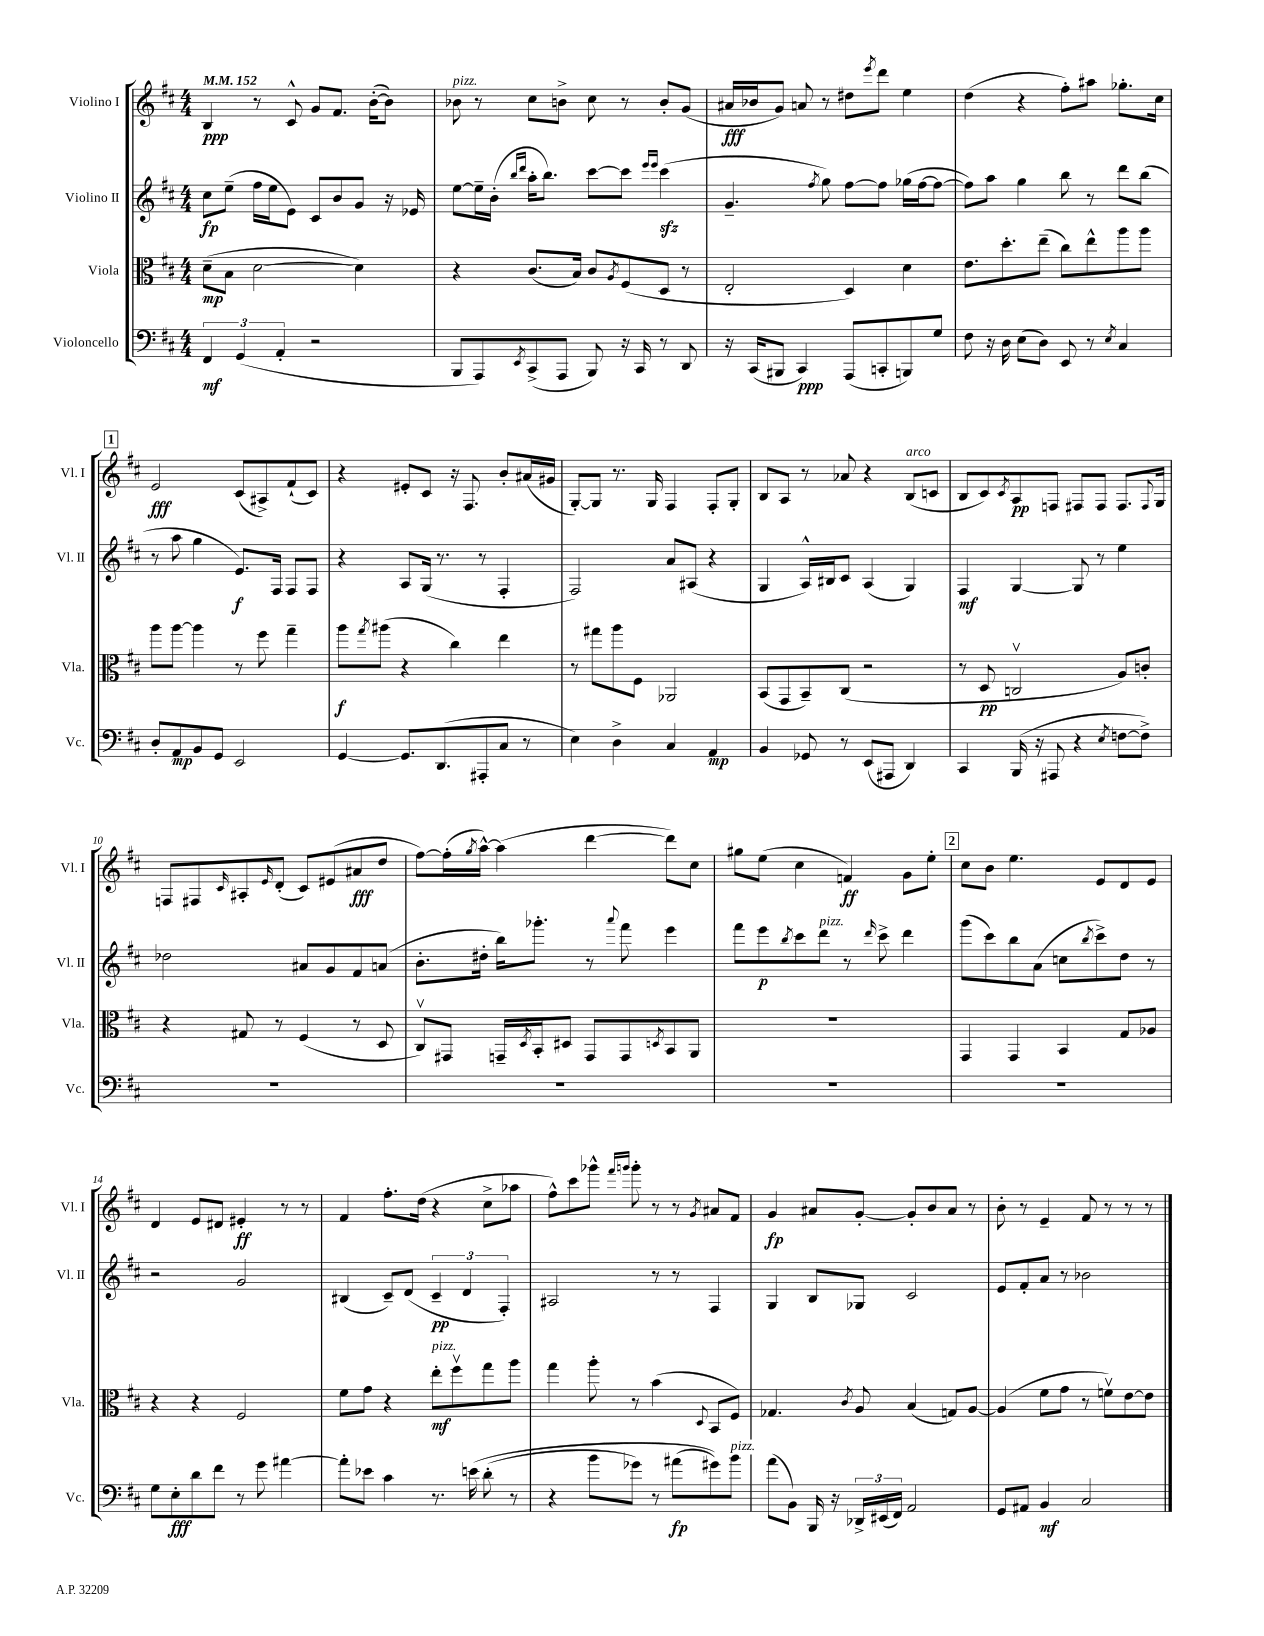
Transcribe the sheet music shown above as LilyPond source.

<<
\new StaffGroup <<
\new Staff = "s0" \with { instrumentName = "Violino I" shortInstrumentName = "Vl. I" } {
    \clef treble \key d \major \numericTimeSignature \time 4/4 \tempo 4 = 152
    b4\ppp r8 cis'8-^ g'8 fis'8. b'16~-.( b'8) |
    bes'8^\markup { \italic "pizz." } r8 cis''8 b'8-> cis''8 r8 b'8-. g'8( |
    ais'16\fff bes'16 g'8) a'8 r8 dis''8 \acciaccatura { e'''8 } d'''8 e''4 |
    d''4( r4 fis''8-.) ais''8 ges''8.-. cis''16 |
    \mark \markup { \box "1" } e'2\fff cis'8( ais8->) fis'8-!( cis'8) |
    r4 eis'8-. cis'8 r16 fis8. b'8-. ais'16( gis'16 |
    g8~-.) g8 r8. g16 fis4 fis8-. g8-. |
    b8 a8 r8 aes'8 r4 b8^\markup { \italic "arco" }( c'8 |
    b8 cis'8) \acciaccatura { cis'8 } a8\pp f8 fis8 fis8 fis8. \appoggiatura { fis8 } g16 |
    f8 fis8 \grace { cis'16 } ais8-. \grace { e'16 } d'8-.( cis'8) eis'8( ais'8\fff d''8 |
    fis''8~) fis''16-.( \acciaccatura { g''8 } a''16~-^) a''4( d'''4~ d'''8) cis''8 |
    gis''8 e''8( cis''4 f'4\ff) g'8 e''8-. |
    \mark \markup { \box "2" } cis''8 b'8 e''4. e'8 d'8 e'8 |
    d'4 e'8 dis'8 eis'4-.\ff r8 r8 |
    fis'4 fis''8.-. d''16( r4 cis''8-> aes''8 |
    fis''8-^) cis'''8 ges'''8-^ \grace { fis'''16 g'''16 } g'''8-. r8 r8 \acciaccatura { g'8 } ais'8 fis'8 |
    g'4\fp ais'8 g'8~-. g'8-. b'8 ais'8 r8 |
    b'8-. r8 e'4-- fis'8 r8 r8 r8 \bar "|." |
}
\new Staff = "s1" \with { instrumentName = "Violino II" shortInstrumentName = "Vl. II" } {
    \clef treble \key d \major \numericTimeSignature \time 4/4
    cis''8\fp e''8--( fis''16 e''16 e'8) cis'8 b'8 g'8 r16 ees'16 |
    e''8~ e''16-- b'16-.( \grace { b''16 d'''16 } a''16-. b''8.) cis'''8~ cis'''8 \grace { e'''16 e'''16 } cis'''4\sfz( |
    g'4.-- \acciaccatura { fis''8 } g''8) fis''8~ fis''8 ges''16( fis''16~ fis''8~ |
    fis''8) a''8 g''4 b''8 r8 d'''8 b''8( |
    \mark \markup { \box "1" } r8 a''8 g''4 e'8.\f) fis16 fis8 fis8 |
    r4 a8 g16( r8. r8 fis4-. |
    fis2) a'8 ais8( r4 |
    g4 a16-^) bis16 cis'8 a4( g4) |
    fis4\mf g4~ g8 r8 e''4 |
    des''2 ais'8 g'8 fis'8 a'8( |
    b'8.-. dis''16-. b''16) ges'''8.-. r8 \appoggiatura { a'''8 } fis'''8 e'''4 |
    fis'''8 e'''8\p \acciaccatura { b''8 } cis'''8 d'''8^\markup { \italic "pizz." } r8 \grace { d'''16 } cis'''8-> d'''4 |
    \mark \markup { \box "2" } g'''8( cis'''8) b''8 a'8( c''8 \acciaccatura { b''8 } cis'''8->) d''8 r8 |
    r2 g'2 |
    bis4( cis'8--) d'8( \tuplet 3/2 { cis'4--\pp d'4 fis4-.) } |
    ais2 r8 r8 fis4 |
    g4 b8 ges8 cis'2 |
    e'8 fis'8-. a'8 r8 bes'2 \bar "|." |
}
\new Staff = "s2" \with { instrumentName = "Viola" shortInstrumentName = "Vla." } {
    \clef alto \key d \major \numericTimeSignature \time 4/4
    d'8--\mp( b8 d'2~ d'4) |
    r4 cis'8.( b16) cis'8 \acciaccatura { a8 } fis8( d8 r8 |
    e2-. d4) d'4 |
    e'8. d''8.-. e''8--( cis''8) e''8-^ a''8 a''8 |
    \mark \markup { \box "1" } a''8 a''8~ a''4 r8 fis''8 g''4-- |
    a''8\f \acciaccatura { g''8 } ais''8( r4 cis''4) e''4 |
    r8 gis''8 a''8 fis8 aes,2 |
    b,8( g,8 b,8--) cis8( r2 |
    r8 d8\pp c2\upbow a8) c'8-. |
    r4 gis8 r8 fis4( r8 d8 |
    cis8\upbow) gis,8 g,16-- \acciaccatura { d8 } b,16-. dis8 g,8 g,8 \acciaccatura { d8 } b,8 a,8 |
    R1 |
    \mark \markup { \box "2" } g,4 g,4 b,4 g8 aes8 |
    r4 r4 fis2 |
    fis'8 g'8 r4 e''8-.\mf^\markup { \italic "pizz." } fis''8\upbow g''8 a''8 |
    g''4 a''8-. r8 b'4( \appoggiatura { d8 } b,8 fis8) |
    ges4. \acciaccatura { cis'8 } a8 b4( g8) a8~ |
    a4( fis'8 g'8 r8 f'8\upbow) e'8~ e'8 \bar "|." |
}
\new Staff = "s3" \with { instrumentName = "Violoncello" shortInstrumentName = "Vc." } {
    \clef bass \key d \major \numericTimeSignature \time 4/4
    \tuplet 3/2 { fis,4\mf g,4( a,4-. } r2 |
    b,,8 a,,8) \acciaccatura { e,8 } cis,8->( a,,8 b,,8) r16 cis,16 r8 d,8 |
    r16 cis,16( bis,,8 cis,4\ppp) a,,8( c,8-. b,,8) g8 |
    fis8 r16 d16 e8( d8) e,8 r8 \acciaccatura { e8 } cis4 |
    \mark \markup { \box "1" } d8-. a,8\mp b,8 g,8 e,2 |
    g,4~ g,8. d,8.( ais,,8-. cis8 r8 |
    e4) d4-> cis4 a,4\mp |
    b,4 ges,8 r8 e,8( ais,,8 d,4) |
    cis,4 b,,16( r16 ais,,8 r4 \acciaccatura { e8 } f8~ f8->) |
    R1 |
    R1 |
    R1 |
    \mark \markup { \box "2" } R1 |
    g8 e8-.\fff d'8 fis'8 r8 g'8 ais'4~ |
    ais'8-. ees'8 cis'4 r8. e'16\( d'8-.( r8 |
    r4 b'8 ges'8) r8 ais'8\fp( gis'8)\) b'8^\markup { \italic "pizz." } |
    a'8( b,8) b,,16 r16 \tuplet 3/2 { des,16-> eis,16( fis,16) } a,2 |
    g,8 ais,8 b,4\mf cis2 \bar "|." |
}
>>
>>
